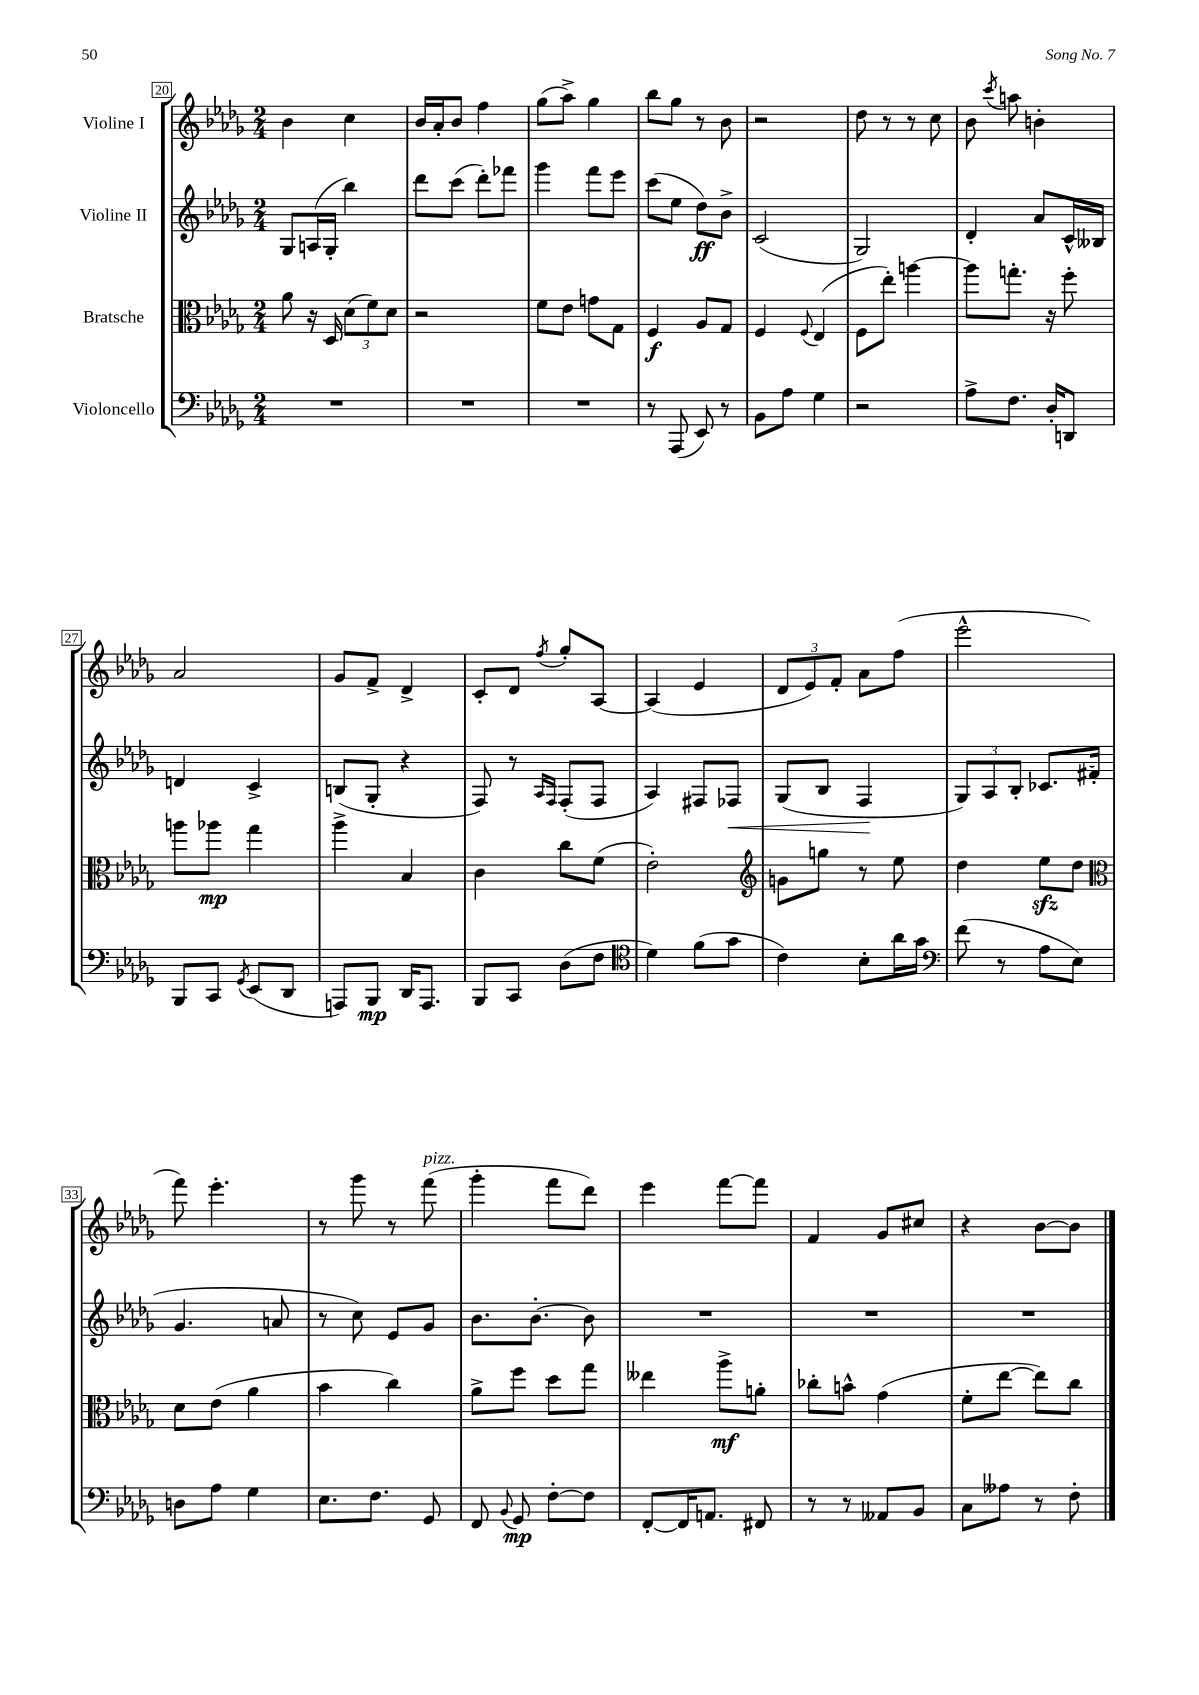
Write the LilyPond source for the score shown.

<<
\new StaffGroup <<
\new Staff = "s0" \with { instrumentName = "Violine I" } {
    \clef treble \key des \major \numericTimeSignature \time 2/4
    \autoBeamOff bes'4 c''4 |
    bes'16[ aes'16-. bes'8] f''4 |
    ges''8[( aes''8]->) ges''4 |
    bes''8[ ges''8] r8 bes'8 |
    r2 |
    des''8 r8 r8 c''8 |
    bes'8 \acciaccatura { c'''8 } a''8 b'4-. |
    aes'2 |
    ges'8[ f'8]-> des'4-> |
    c'8[-. des'8] \acciaccatura { f''8 } ges''8[-. aes8]~ |
    aes4( ees'4 |
    \tuplet 3/2 { des'8[ ees'8) f'8]-. } aes'8[ f''8]( |
    ees'''2-^ |
    f'''8) ees'''4.-. |
    r8 ges'''8 r8 f'''8^\markup { \italic "pizz." }( |
    ges'''4-. f'''8[ des'''8]) |
    ees'''4 f'''8[~ f'''8] |
    f'4 ges'8[ cis''8] |
    r4 bes'8[~ bes'8] \bar "|." |
}
\new Staff = "s1" \with { instrumentName = "Violine II" } {
    \clef treble \key des \major \numericTimeSignature \time 2/4
    \autoBeamOff ges8[ a16( ges16]-. bes''4) |
    des'''8[ c'''8]( des'''8[-.) fes'''8] |
    ges'''4 f'''8[ ees'''8] |
    c'''8[( ees''8] des''8[\ff) bes'8]-> |
    c'2( |
    ges2) |
    des'4-. aes'8[ c'16-^ beses16] |
    d'4 c'4-> |
    b8[( ges8]-. r4 |
    f8) r8 \grace { aes16[ f16] } f8[-.( f8] |
    aes4) fis8[ fes8]\< |
    ges8[( bes8] f4\! |
    \tuplet 3/2 { ges8[) aes8 bes8]-. } ces'8.[ fis'16]-.( |
    ges'4. a'8 |
    r8 c''8) ees'8[ ges'8] |
    bes'8.[ bes'8.]~-. bes'8 |
    R2 |
    R2 |
    R2 \bar "|." |
}
\new Staff = "s2" \with { instrumentName = "Bratsche" } {
    \clef alto \key des \major \numericTimeSignature \time 2/4
    \autoBeamOff aes'8 r16 des16 \tuplet 3/2 { des'8[( f'8) des'8] } |
    r2 |
    f'8[ ees'8] g'8[ ges8] |
    f4\f aes8[ ges8] |
    f4 \appoggiatura { f8 } ees4( |
    f8[ ees''8]-.) a''4~ |
    a''8[ g''8.]-. r16 f''8-. |
    a''8[ aes''8]\mp ges''4 |
    aes''4-> bes4 |
    c'4 c''8[ f'8]( |
    ees'2-.) |
    \clef treble g'8[ g''8] r8 ees''8 |
    des''4 ees''8[\sfz des''8] |
    \clef alto des'8[ ees'8]( aes'4 |
    bes'4 c''4) |
    aes'8[-> f''8] des''8[ ges''8] |
    eeses''4 aes''8[->\mf a'8]-. |
    ces''8[-. b'8]-^ ges'4( |
    f'8[-. ees''8]~ ees''8[) c''8] \bar "|." |
}
\new Staff = "s3" \with { instrumentName = "Violoncello" } {
    \clef bass \key des \major \numericTimeSignature \time 2/4
    \autoBeamOff R2 |
    R2 |
    R2 |
    r8 aes,,8( ees,8) r8 |
    bes,8[ aes8] ges4 |
    r2 |
    aes8[-> f8.] des16[-. d,8] |
    bes,,8[ c,8] \acciaccatura { ges,8 } ees,8[( des,8] |
    a,,8[) bes,,8]\mp des,16[ a,,8.] |
    bes,,8[ c,8] des8[( f8] |
    \clef tenor des'4) f'8[( ges'8] |
    c'4) bes8[-. aes'16 ges'16] |
    \clef bass f'8( r8 aes8[ ees8]) |
    d8[ aes8] ges4 |
    ees8.[ f8.] ges,8 |
    f,8 \appoggiatura { bes,8 } ges,8\mp f8[~-. f8] |
    f,8[~-. f,16 a,8.] fis,8 |
    r8 r8 aeses,8[ bes,8] |
    c8[ aeses8] r8 f8-. \bar "|." |
}
>>
>>
\layout { \context { \Score currentBarNumber = #20 \override BarNumber.stencil = #(make-stencil-boxer 0.1 0.3 ly:text-interface::print) } }
